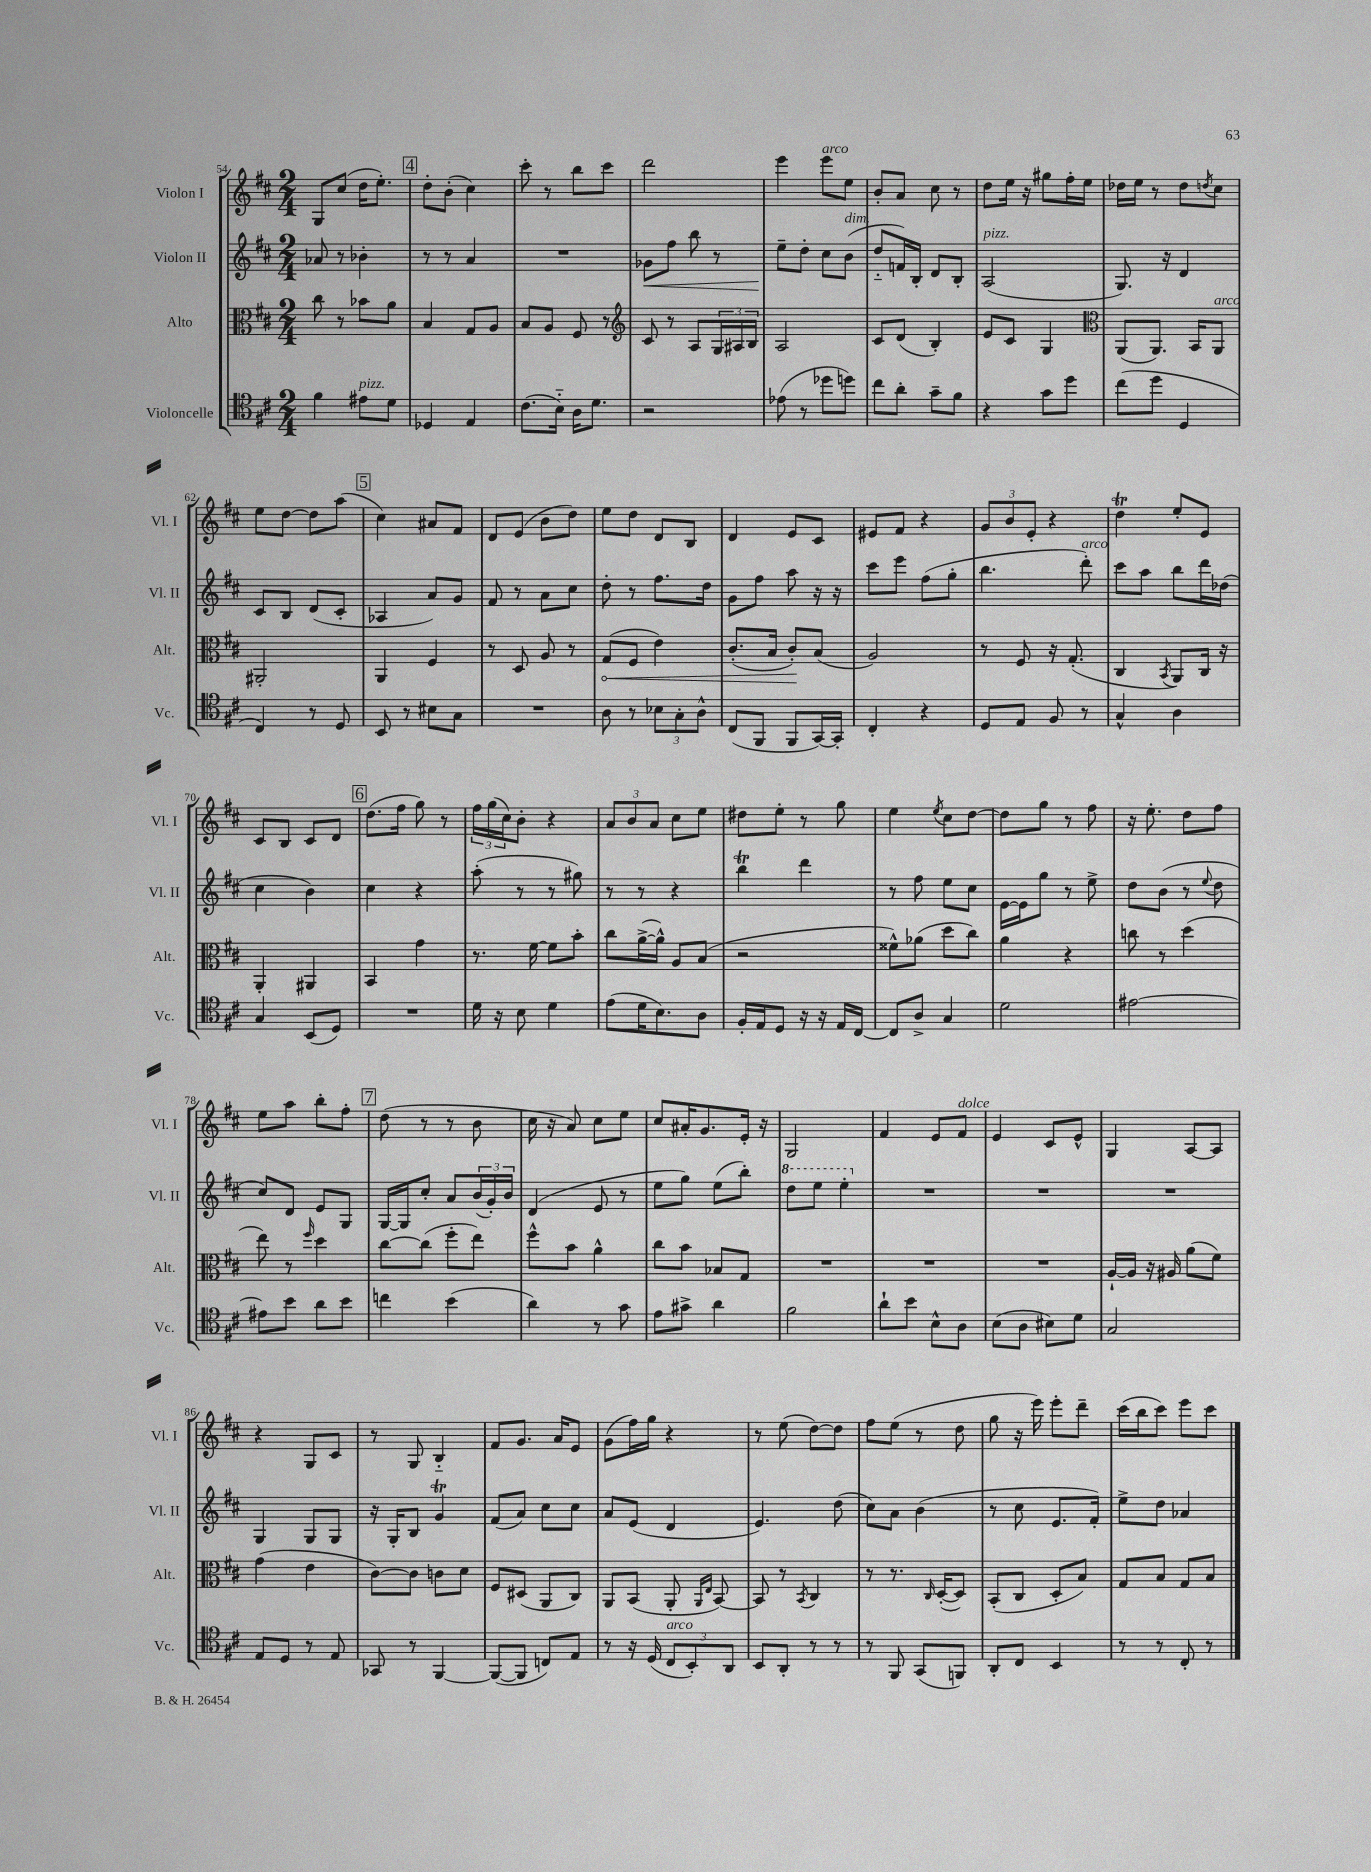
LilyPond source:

<<
\new StaffGroup <<
\new Staff = "s0" \with { instrumentName = "Violon I" shortInstrumentName = "Vl. I" } {
    \clef treble \key d \major \numericTimeSignature \time 2/4
    g8 cis''8( d''16 e''8.-.) |
    \mark \markup { \box "4" } d''8-. b'8-.( cis''4) |
    cis'''8-. r8 b''8 cis'''8 |
    d'''2 |
    e'''4 e'''8^\markup { \italic "arco" } e''8 |
    b'8-. a'8 cis''8 r8 |
    d''8 e''16 r16 gis''8 fis''16-. e''16 |
    des''16 e''16 r8 des''8 \acciaccatura { d''8 } cis''8 |
    e''8 d''8~ d''8 a''8( |
    \mark \markup { \box "5" } cis''4) ais'8 fis'8 |
    d'8 e'8( b'8 d''8) |
    e''8 d''8 d'8 b8 |
    d'4 e'8 cis'8 |
    eis'8 fis'8 r4 |
    \tuplet 3/2 { g'8 b'8 e'8-. } r4 |
    d''4\trill e''8-. e'8 |
    cis'8 b8 cis'8 d'8 |
    \mark \markup { \box "6" } d''8.( fis''16 g''8) r8 |
    \tuplet 3/2 { fis''16 g''16( cis''16) } b'8-. r4 |
    \tuplet 3/2 { a'8 b'8 a'8 } cis''8 e''8 |
    dis''8 e''8-. r8 g''8 |
    e''4 \acciaccatura { e''8 } cis''8 d''8~ |
    d''8 g''8 r8 fis''8 |
    r16 e''8.-. d''8 fis''8 |
    e''8 a''8 b''8-. fis''8-. |
    \mark \markup { \box "7" } d''8( r8 r8 b'8 |
    cis''16 r16 a'8) cis''8 e''8 |
    cis''8 ais'16-. g'8. e'16-. r16 |
    g2 |
    fis'4 e'8 fis'8^\markup { \italic "dolce" } |
    e'4 cis'8 e'8-^ |
    g4 a8~ a8 |
    r4 g8 cis'8 |
    r8 g8 b4-_ |
    fis'8 g'8. a'16 e'8 |
    g'8( fis''16) g''16 r4 |
    r8 e''8( d''8~) d''8 |
    fis''8 e''8( r8 d''8 |
    g''8 r16 e'''16) e'''8-. d'''8-- |
    cis'''16( b''16 cis'''8) e'''8 cis'''8 \bar "|." |
}
\new Staff = "s1" \with { instrumentName = "Violon II" shortInstrumentName = "Vl. II" } {
    \clef treble \key d \major \numericTimeSignature \time 2/4
    aes'8 r8 bes'4-. |
    \mark \markup { \box "4" } r8 r8 a'4 |
    R2 |
    ges'8\< fis''8 b''8 r8 |
    e''8--\! d''8-. cis''8 b'8^\markup { \italic "dim." }( |
    d''8-_ f'16) b16-. d'8 b8-. |
    a2^\markup { \italic "pizz." }( |
    g8.) r16 d'4 |
    cis'8 b8 d'8( cis'8-. |
    \mark \markup { \box "5" } aes4 a'8) g'8 |
    fis'8 r8 a'8 cis''8 |
    d''8-. r8 fis''8. d''16 |
    g'8 fis''8 a''8 r16 r16 |
    cis'''8 e'''8 fis''8( g''8-. |
    b''4. d'''8-.^\markup { \italic "arco" }) |
    cis'''8 a''8 b''8 d'''16 des''16( |
    cis''4 b'4) |
    \mark \markup { \box "6" } cis''4 r4 |
    a''8-.( r8 r8 gis''8) |
    r8 r8 r4 |
    b''4\trill d'''4 |
    r8 fis''8 e''8 cis''8 |
    e'16~ e'16 g''8 r8 e''8-> |
    d''8 b'8( r8 \appoggiatura { e''8 } d''8 |
    cis''8) d'8 e'8 g8 |
    \mark \markup { \box "7" } g16~ g16 cis''8-. a'8 \tuplet 3/2 { b'16( g'16-.) b'16 } |
    d'4( e'8 r8 |
    e''8 g''8) e''8( b''8-.) |
    \ottava #1 d'''8 e'''8 e'''4-. \ottava #0 |
    R2 |
    R2 |
    R2 |
    g4 g8 g8 |
    r16 g16-. b8 g'4\trill |
    fis'8( a'8) cis''8 cis''8 |
    a'8 e'8( d'4 |
    e'4.) d''8( |
    cis''8) a'8 b'4( |
    r8 cis''8 e'8. fis'16-.) |
    e''8-> d''8 aes'4 \bar "|." |
}
\new Staff = "s2" \with { instrumentName = "Alto" shortInstrumentName = "Alt." } {
    \clef alto \key d \major \numericTimeSignature \time 2/4
    cis''8 r8 bes'8 a'8 |
    \mark \markup { \box "4" } b4 g8 a8 |
    b8 a8 fis8 r8 |
    \clef treble cis'8 r8 a8 \tuplet 3/2 { g16 ais16 b16 } |
    a2 |
    cis'8 d'8( b4-.) |
    e'8 cis'8 g4 |
    \clef alto a,8( a,8.) b,16 a,8^\markup { \italic "arco" } |
    ais,2-. |
    \mark \markup { \box "5" } a,4 fis4 |
    r8 d8 a8 r8 |
    \once \override Hairpin.circled-tip = ##t g8\<( fis8 e'4) |
    cis'8.-.( b16 cis'8-.\!) b8( |
    a2) |
    r8 fis8 r16 g8.-.( |
    cis4 \acciaccatura { b,8 } a,8) cis16 r16 |
    a,4-. ais,4 |
    \mark \markup { \box "6" } b,4 g'4 |
    r8. fis'16~ fis'8 b'8-. |
    cis''8 a'16~->( a'16-^) a8 b8( |
    r2 |
    fisis'8-^) aes'8( d''8 cis''8) |
    a'4 r4 |
    c''8 r8 d''4( |
    e''8) r8 \grace { fis''16 } d''4 |
    \mark \markup { \box "7" } cis''8~ cis''8( fis''8-. e''8) |
    fis''8-^ b'8 a'4-^ |
    cis''8 b'8 bes8 g8 |
    R2 |
    R2 |
    R2 |
    a16~-! a16 r16 ais16 a'8( fis'8) |
    g'4( e'4 |
    cis'8~) cis'8 c'8 d'8 |
    fis8 dis8( a,8 cis8) |
    a,8 b,8( a,8-. \grace { a,16 e16 } b,8~) |
    b,8 r8 \acciaccatura { b,8 } cis4 |
    r8 r8. \grace { cis16 } d16~-.( d8) |
    b,8-.( cis8 d8-. b8) |
    g8 b8 g8 b8 \bar "|." |
}
\new Staff = "s3" \with { instrumentName = "Violoncelle" shortInstrumentName = "Vc." } {
    \clef tenor \key d \major \numericTimeSignature \time 2/4
    fis'4 eis'8^\markup { \italic "pizz." } d'8 |
    \mark \markup { \box "4" } des4 e4 |
    cis'8.( b16-_) a16 d'8. |
    r2 |
    ees'8( r8 des''8 d''8) |
    cis''8 a'8-. g'8-- fis'8 |
    r4 g'8 d''8 |
    cis''8( d''8 d4 |
    cis4) r8 d8 |
    \mark \markup { \box "5" } b,8 r8 bis8 g8 |
    R2 |
    a8 r8 \tuplet 3/2 { bes8 g8-. a8-^ } |
    cis8( fis,8 fis,8 g,16~) g,16-. |
    cis4-. r4 |
    d8 e8 fis8 r8 |
    g4-^ a4 |
    g4 b,8( d8) |
    \mark \markup { \box "6" } R2 |
    d'16 r16 b8 d'4 |
    e'8( d'16 b8.) a8 |
    fis16-. e16 d8 r16 r16 e16 cis16~ |
    cis8 a8-> g4 |
    d'2 |
    eis'2~ |
    eis'8 b'8 a'8 b'8 |
    \mark \markup { \box "7" } c''4 b'4( |
    a'4) r8 g'8 |
    e'8 gis'8-> a'4 |
    fis'2 |
    a'8-! b'8 b8-^ a8 |
    b8( a8 bis8) d'8 |
    g2 |
    e8 d8 r8 e8 |
    ges,8 r8 fis,4~ |
    fis,8~( fis,8 c8) e8 |
    r8 r16 d16( \tuplet 3/2 { cis8^\markup { \italic "arco" } b,8-.) a,8 } |
    b,8 a,8-. r8 r8 |
    r8 fis,8 g,8( f,8) |
    a,8-. cis8 b,4 |
    r8 r8 cis8-. r8 \bar "|." |
}
>>
>>
\layout { \context { \Score currentBarNumber = #54 } }
